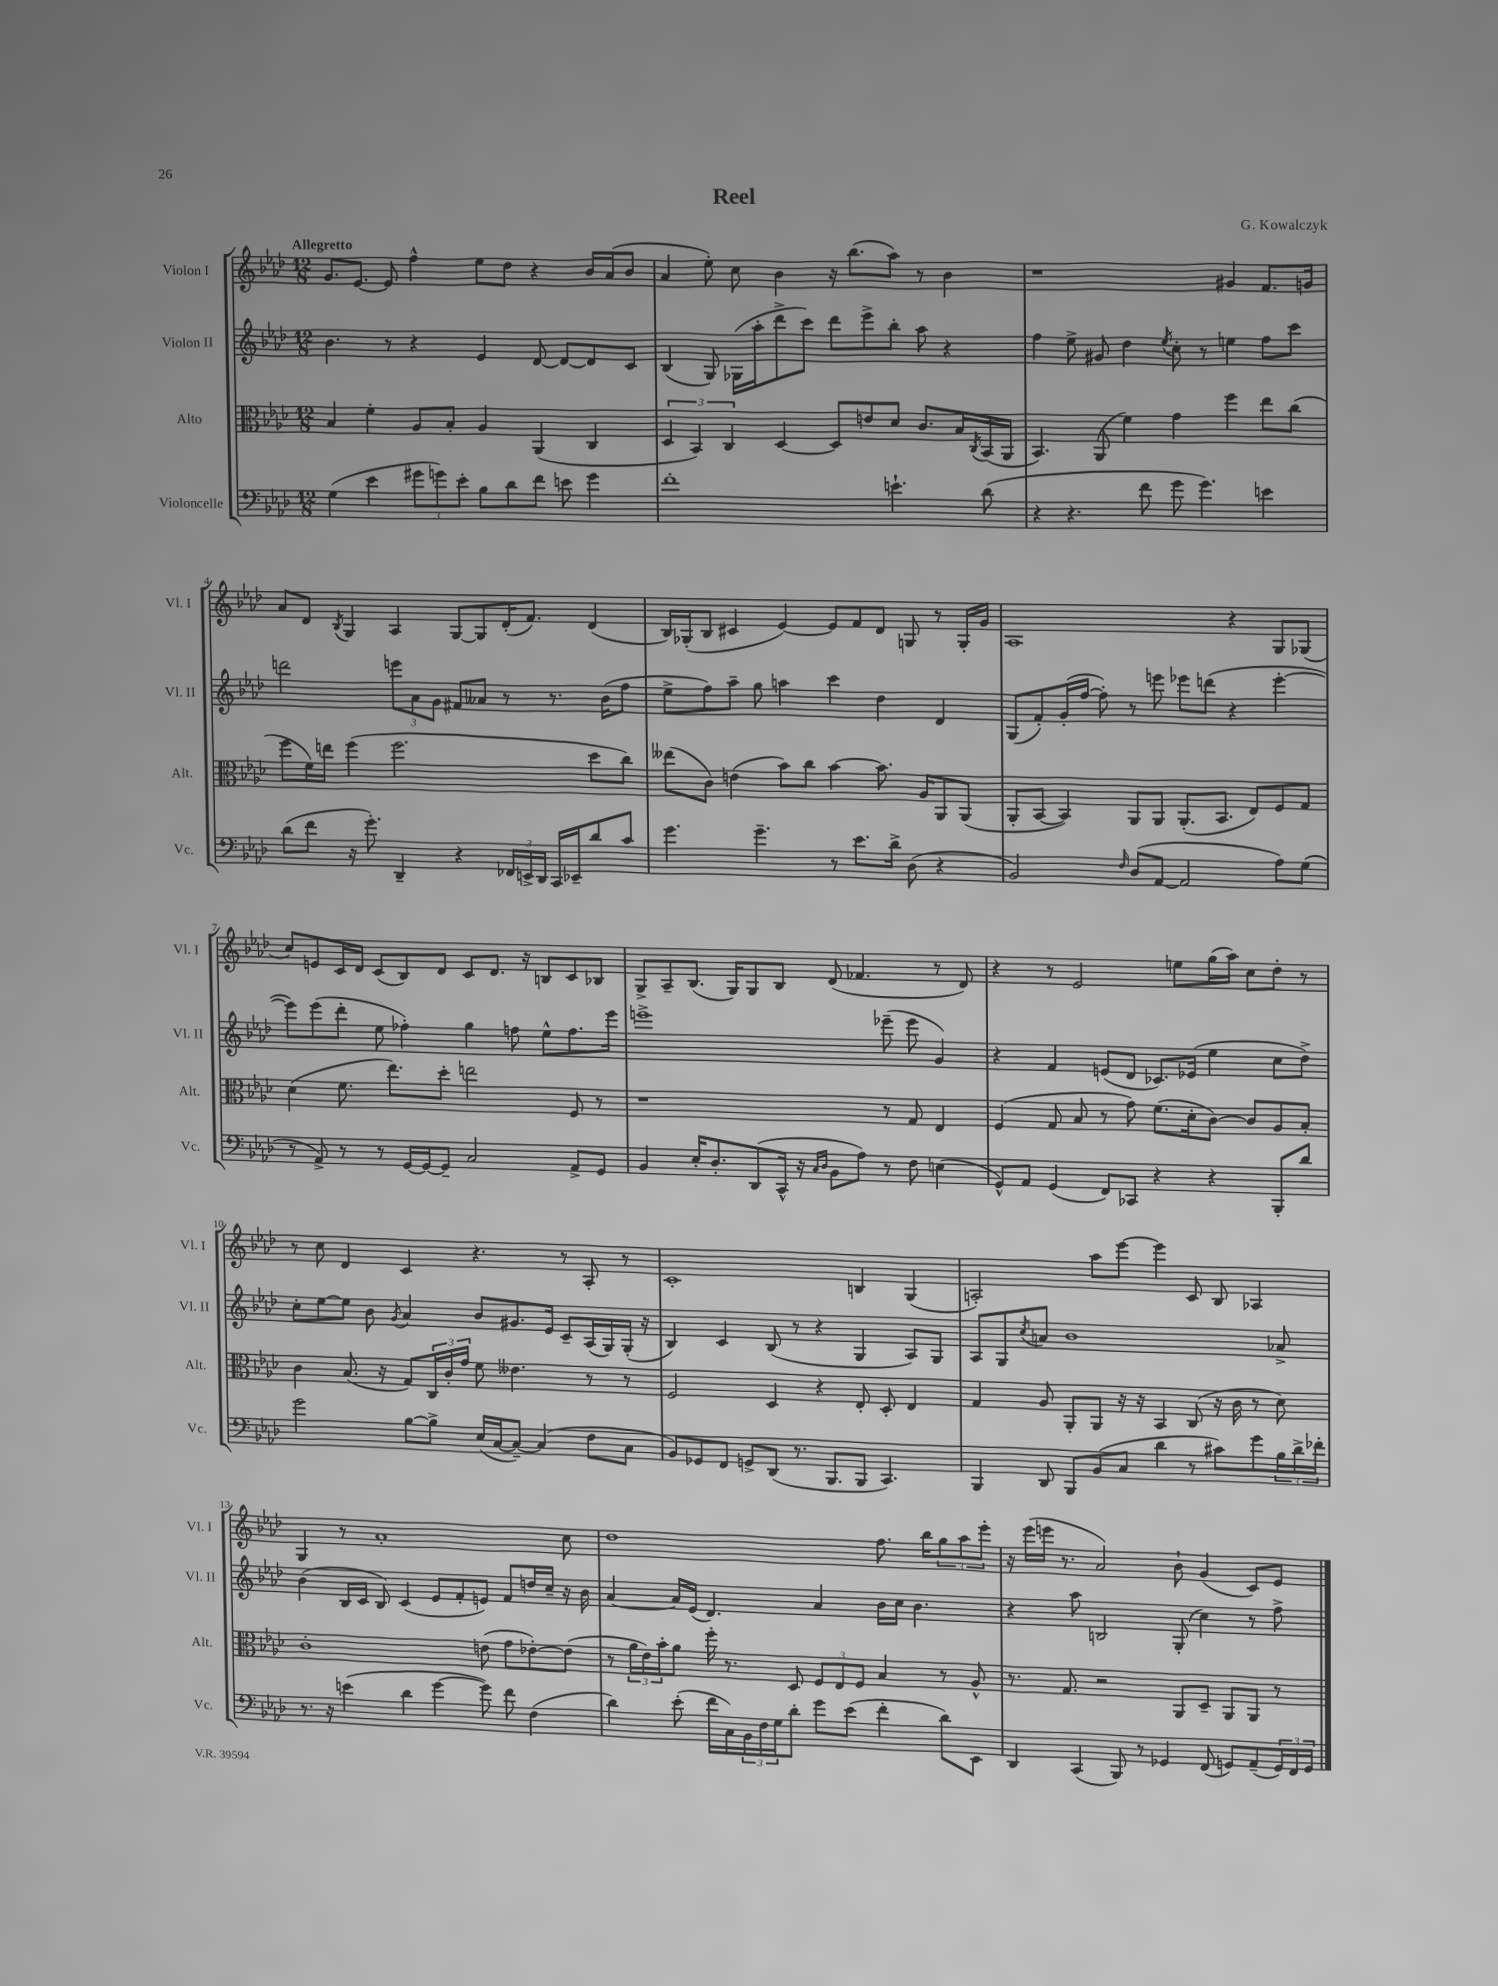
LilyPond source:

\header { title = "Reel" composer = "G. Kowalczyk" }
<<
\new StaffGroup <<
\new Staff = "s0" \with { instrumentName = "Violon I" shortInstrumentName = "Vl. I" } {
    \clef treble \key aes \major \numericTimeSignature \time 12/8 \tempo "Allegretto"
    g'8. ees'8.~ ees'8 f''4-^ ees''8 des''8 r4 bes'16 aes'16( bes'8 |
    aes'4 ees''8-.) c''8 bes'4 r16 bes''8.( aes''8) r8 bes'4 |
    r1 gis'4 f'8. g'16 |
    aes'8 des'8 \acciaccatura { bes8 } g4 aes4 g8~ g8 des'16-.( f'8.) des'4( |
    bes16) ges16-.( bes8 cis'4 ees'4~) ees'8 f'8 des'8 g8 r8 g16-. g'16 |
    aes1 r4 g8 ges8( |
    c''8) e'8 c'16 des'16 c'8( bes8) des'8 c'8 des'8. r16 b8 c'8 bes8 |
    g8-> aes8-- bes8.( g16) g8 bes8 des'8( fes'4. r8 des'8) |
    r4 r8 ees'2 e''8 g''16( aes''16) c''8 des''8-. r8 |
    r8 c''8 des'4 c'4 r4. r8 aes8-. r8 |
    c'1-. b4 g4( |
    a2-.) aes''8 ees'''8~ ees'''4 c'8 bes8 aes4 |
    g4 r8 aes'1-. c''8 |
    des''1 f''8. bes''16 \tuplet 3/2 { g''8 aes''8 ees'''8-. } |
    r16 ees'''16( e'''16 r8. aes'2) bes'8-! g'4( c'8) ees'8 \bar "|." |
}
\new Staff = "s1" \with { instrumentName = "Violon II" shortInstrumentName = "Vl. II" } {
    \clef treble \key aes \major \numericTimeSignature \time 12/8
    bes'4. r8 r4 ees'4 des'8~ des'8~ des'8 c'8 |
    bes4( g8) ges16( aes''16-. des'''8-> c'''8) des'''8 ees'''8-> bes''8-. aes''8 r4 |
    f''4 ees''8-> gis'8 des''4 \acciaccatura { ees''8 } c''8-. r8 e''4 f''8 c'''8 |
    d'''2 \tuplet 3/2 { e'''8 aes'8 g'8 } fis'8 aeses'8 r8 r8. bes'16( f''8 |
    ees''8-> f''8) aes''8-- g''8 a''4 c'''4 des''4 des'4 |
    g8( f'8-.) g'16-.( f''16~ f''8-.) r8 e'''8 ees'''8 d'''8( r4 ees'''4~-. |
    ees'''8) ees'''8( des'''8-. ees''8 fes''4-.) g''4 f''8 ees''8-^ f''8. ees'''16 |
    e'''1-> ees'''8--( ees'''8 g'4) |
    r4 f'4 e'8( des'8 ces'8.) ees'16( ees''4 c''8 des''8->) |
    c''8-. ees''8~ ees''8 bes'8 \acciaccatura { g'8 } aes'4 bes'8 gis'8. ees'16 c'8-- aes16( g16) g16-.( r16 |
    bes4) c'4 bes8( r8 r4 g4 aes8) g8 |
    aes8 g8 \acciaccatura { c''8 } a'8 bes'1 aes'8-> |
    bes'4( bes16 c'16 bes8) c'4( ees'8 f'8-. e'8) f'8 d''16 c''16-- r16 bes'16 |
    aes'4~ aes'16 ees'16( des'4.) aes'4 bes'16 c''16 bes'4. |
    r4 aes''8 b2 g8-.( c''4) r8 f''8-> \bar "|." |
}
\new Staff = "s2" \with { instrumentName = "Alto" shortInstrumentName = "Alt." } {
    \clef alto \key aes \major \numericTimeSignature \time 12/8
    bes4 f'4-. aes8 bes8-. aes4 aes,4( c4 |
    \tuplet 3/2 { des4 bes,4) c4 } des4~ des8 e'8 des'8 c'8. bes16 \acciaccatura { c8 } bes,16( aes,16 |
    bes,4.) aes,8( f'4) g'4 f''4 ees''8 c''8( |
    f''8 f'16) e''16 f''4( f''2. des''8 c''8) |
    eeses''8( c'8) e'4( bes'8) c''8 bes'4~ bes'8. aes16 aes,8 aes,8( |
    aes,8-. bes,8~ bes,4) aes,8 aes,8 aes,8.-.( bes,8. ees8) f8 g8 |
    des'4( f'8. ees''8.) des''8-. e''2 f8 r8 |
    r1 r8 g8 ees4 |
    f4( g8 bes8 r8 g'8) f'8.( des'16-. c'8~) c'8 aes8 bes8-. |
    c'4 bes8.( r16 g8) \tuplet 3/2 { c16 c'16-. g'16 } f'8 eeses'4. r8 r8 |
    f2 des4 r4 ees8-. des8-. ees4 |
    g4 aes8 aes,8-. aes,8 r16 r16 bes,4 c8( r16 c'16 r8 des'8) |
    c'1-. e'8( g'8 ees'8~-.) ees'8( |
    r8 \tuplet 3/2 { aes'16 ees'16) bes'16-. } aes'8 f''16-. r8. des8 \tuplet 3/2 { f8 ees8 f8 } bes4 r8 aes8-^ |
    r8. g8. r2 aes,8 des8-- aes,8 aes,8 r8 \bar "|." |
}
\new Staff = "s3" \with { instrumentName = "Violoncelle" shortInstrumentName = "Vc." } {
    \clef bass \key aes \major \numericTimeSignature \time 12/8
    g4( ees'4 \tuplet 3/2 { gis'8 g'8) ees'8-. } bes8 des'8 f'8 e'8 g'4 |
    f'1-. e'4.-! des'8( |
    r4 r4. f'8 g'8 g'4.) e'4 |
    des'8( f'8 r16 g'8.-.) des,4-- r4 \tuplet 3/2 { fes,16 e,16-> des,16 } c,16 ees,16-- des'8 c'8 |
    g'4. g'4.-- r8 ees'8. des'16-> des8( r4 |
    bes,2) \grace { f16 } des8( aes,8~ aes,2 aes8) g8( |
    r8 aes,8->) r8 r8 g,16~ g,16~ g,8-- c2 aes,8-> g,8 |
    bes,4 ees16-. des8.-. des,8( c,16-^ r16 \grace { c16 des16 } bes,8 aes8) r8 f8 e4( |
    g,8-^) aes,8 g,4( f,8) ces,8 r4 r4 bes,,8-. des'8 |
    g'2 bes8~ bes8-> ees16( c16~ c8~--) c4( f8 c8 |
    bes,8) ges,8 f,8 g,8-> des,8( r8. bes,,8. bes,,8 c,4.) |
    bes,,4 des,8 bes,,8 bes,8( c8 des'4 r8 cis'8) g'8 \tuplet 3/2 { bes16 des'16-> fes'16-. } |
    r8. r16 e'4( des'4 g'4~ g'8) f'8 f4( |
    des'4) ees'8-.( f'16 c16) \tuplet 3/2 { bes,16 f16 g16 } des'8-. g'8 ees'8( f'4-. des'8) ees,8 |
    des,4 c,4( bes,,8) r8 ges,4 f,8( g,8) aes,8--( \tuplet 3/2 { g,16) f,16 g,16 } \bar "|." |
}
>>
>>
